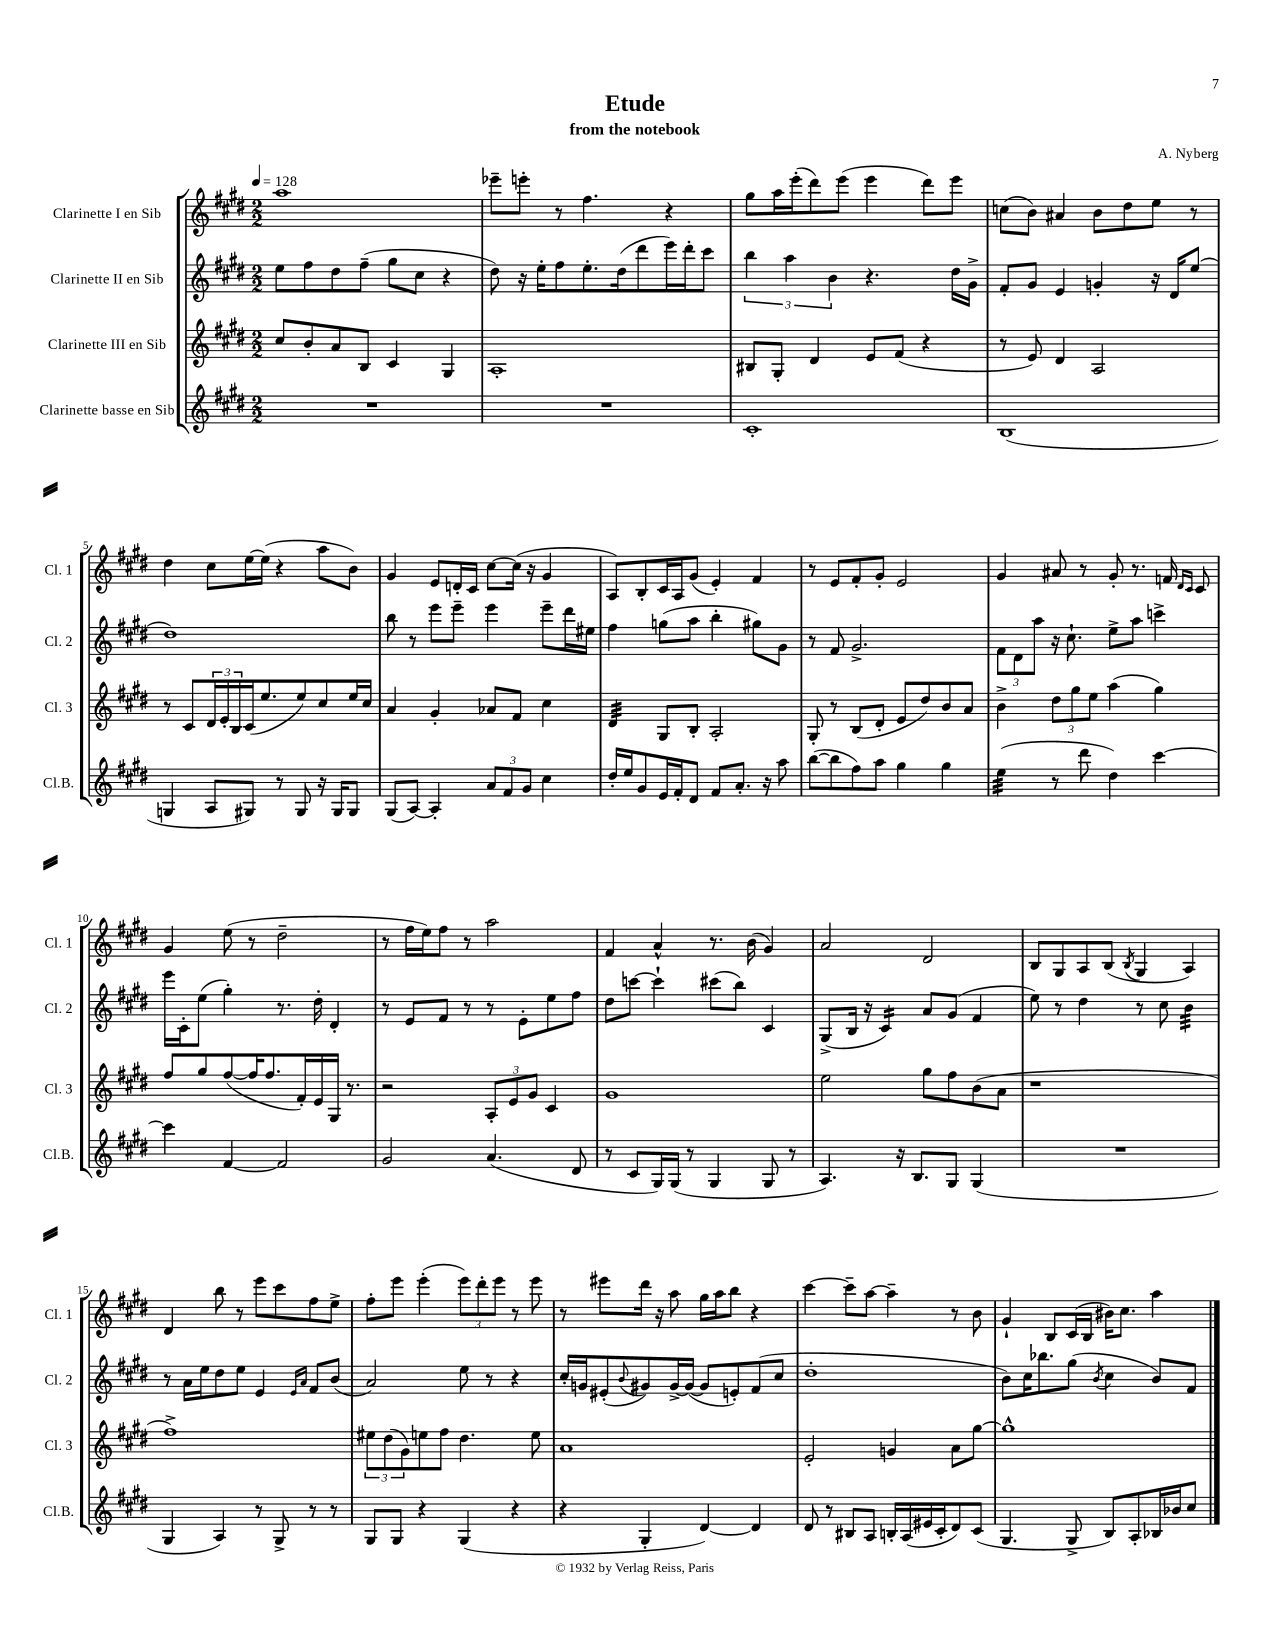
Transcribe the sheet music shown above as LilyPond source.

\header { title = "Etude" composer = "A. Nyberg" subtitle = "from the notebook" }
<<
\new StaffGroup <<
\new Staff = "s0" \with { instrumentName = "Clarinette I en Sib" shortInstrumentName = "Cl. 1" } {
    \clef treble \key e \major \numericTimeSignature \time 2/2 \tempo 4 = 128
    a''1 |
    ees'''8-- e'''8-. r8 fis''4. r4 |
    gis''8 a''16 e'''16-.( dis'''8) e'''8( e'''4 dis'''8) e'''8 |
    c''8( b'8) ais'4 b'8 dis''8 e''8 r8 |
    dis''4 cis''8 e''16~ e''16( r4 a''8 b'8) |
    gis'4 e'8 d'16-. cis'16 cis''8~ cis''16( r16 gis'4 |
    a8) b8-. cis'16 a16 gis'8( e'4-.) fis'4 |
    r8 e'8 fis'8-. gis'8-. e'2 |
    gis'4 ais'8 r8 gis'8-. r8. f'16 \grace { dis'16 cis'16 } cis'8 |
    gis'4 e''8( r8 dis''2-- |
    r8 fis''16 e''16) fis''8 r8 a''2 |
    fis'4 a'4-^ r8. b'16( gis'4) |
    a'2 dis'2 |
    b8 gis8 a8 b8( \acciaccatura { b8 } gis4 a4) |
    dis'4 b''8 r8 e'''8 cis'''8 fis''8 e''8-> |
    fis''8-. e'''8 e'''4-.( \tuplet 3/2 { e'''8) dis'''8-. e'''8 } r8 e'''8 |
    r8 eis'''8 dis'''16 r16 a''8 gis''16 a''16 b''8 r4 |
    cis'''4~ cis'''8-- a''8~ a''4-- r8 b'8 |
    gis'4-! b8 cis'16( b16 bis'16) cis''8. a''4 \bar "|." |
}
\new Staff = "s1" \with { instrumentName = "Clarinette II en Sib" shortInstrumentName = "Cl. 2" } {
    \clef treble \key e \major \numericTimeSignature \time 2/2
    e''8 fis''8 dis''8 fis''8--( gis''8 cis''8 r4 |
    dis''8) r16 e''16-. fis''8 e''8.-. dis''16( dis'''8 e'''16) dis'''16-. cis'''8 |
    \tuplet 3/2 { b''4 a''4 b'4 } r4. dis''16 gis'16-> |
    fis'8-. gis'8 e'4 g'4-. r16 dis'16 e''8( |
    dis''1) |
    b''8 r8 e'''8 e'''8-- e'''4 e'''8-- dis'''16 eis''16 |
    fis''4 g''8( a''8 b''4-. gis''8) gis'8 |
    r8 fis'8 gis'2.-> |
    \tuplet 3/2 { fis'8 dis'8 a''8 } r16 cis''8.-! e''8-> a''8 c'''4-> |
    e'''16 cis'16-. e''8( gis''4-.) r8. dis''16-. dis'4-. |
    r8 e'8 fis'8 r8 r8 e'8-. e''8 fis''8 |
    dis''8 c'''8~ c'''4-! cis'''8( b''8) cis'4 |
    gis8->( b16 r16 cis'4:16) a'8 gis'8( fis'4 |
    e''8) r8 dis''4 r8 cis''8 b'4:32 |
    r8 a'16 e''16 dis''8 e''8 e'4 \grace { e'16 a'16 } fis'8 b'8( |
    a'2) e''8 r8 r4 |
    cis''16-. g'16 eis'8-.( \appoggiatura { b'8 } gis'8) gis'16~-> gis'16~( gis'8 e'8-.) fis'8( cis''8 |
    dis''1-. |
    b'8) cis''16 bes''8. gis''8( \acciaccatura { b'8 } cis''4 b'8) fis'8 \bar "|." |
}
\new Staff = "s2" \with { instrumentName = "Clarinette III en Sib" shortInstrumentName = "Cl. 3" } {
    \clef treble \key e \major \numericTimeSignature \time 2/2
    cis''8 b'8-. a'8 b8 cis'4 gis4 |
    a1-. |
    bis8 gis8-. dis'4 e'8 fis'8( r4 |
    r8 e'8) dis'4 a2 |
    r8 cis'8 \tuplet 3/2 { dis'16 e'16-. b16 } cis'16( e''8. e''8) cis''8 e''16 cis''16 |
    a'4 gis'4-. aes'8 fis'8 cis''4 |
    dis'4:32 gis8 b8-. a2-. |
    gis8-. r8 b8( dis'8-. e'8 dis''8) b'8 a'8 |
    b'4-> \tuplet 3/2 { dis''8 gis''8 e''8 } a''4( gis''4) |
    fis''8 gis''8 fis''8~( fis''16 fis''8. fis'16-.) e'16 gis16 r8. |
    r2 \tuplet 3/2 { a8-. e'8 gis'8 } cis'4 |
    gis'1 |
    e''2 gis''8 fis''8 b'8( a'8 |
    r1 |
    fis''1->) |
    \tuplet 3/2 { eis''8 dis''8( gis'8) } e''8 fis''8 dis''4. e''8 |
    a'1 |
    e'2-. g'4 a'8 gis''8~ |
    gis''1-^ \bar "|." |
}
\new Staff = "s3" \with { instrumentName = "Clarinette basse en Sib" shortInstrumentName = "Cl.B." } {
    \clef treble \key e \major \numericTimeSignature \time 2/2
    R1 |
    R1 |
    cis'1-. |
    b1( |
    g4 a8 gis8) r8 gis8 r16 gis16 gis8 |
    gis8( a8~) a4-. \tuplet 3/2 { a'8 fis'8 gis'8 } cis''4 |
    dis''16-. e''16 gis'8 e'16 fis'16-. dis'8 fis'8 a'8.-. r16 a''8 |
    b''8~( b''8 fis''8) a''8 gis''4 gis''4 |
    e''4:32( r8 dis'''8 dis''4) cis'''4~ |
    cis'''4 fis'4~ fis'2 |
    gis'2 a'4.( dis'8 |
    r8 cis'8 gis16) gis16( r8 gis4 gis8 r8 |
    a4.) r16 b8. gis8 gis4( |
    R1 |
    gis4 a4) r8 gis8-> r8 r8 |
    gis8 gis8 r4 gis4( r4 |
    r4 gis4-. dis'4~) dis'4 |
    dis'8 r8 bis8 a8 b16-. a16( eis'16 cis'16-. dis'8) cis'8( |
    gis4. gis8-> b8) a8-. bes16 bes'16 cis''8 \bar "|." |
}
>>
>>
